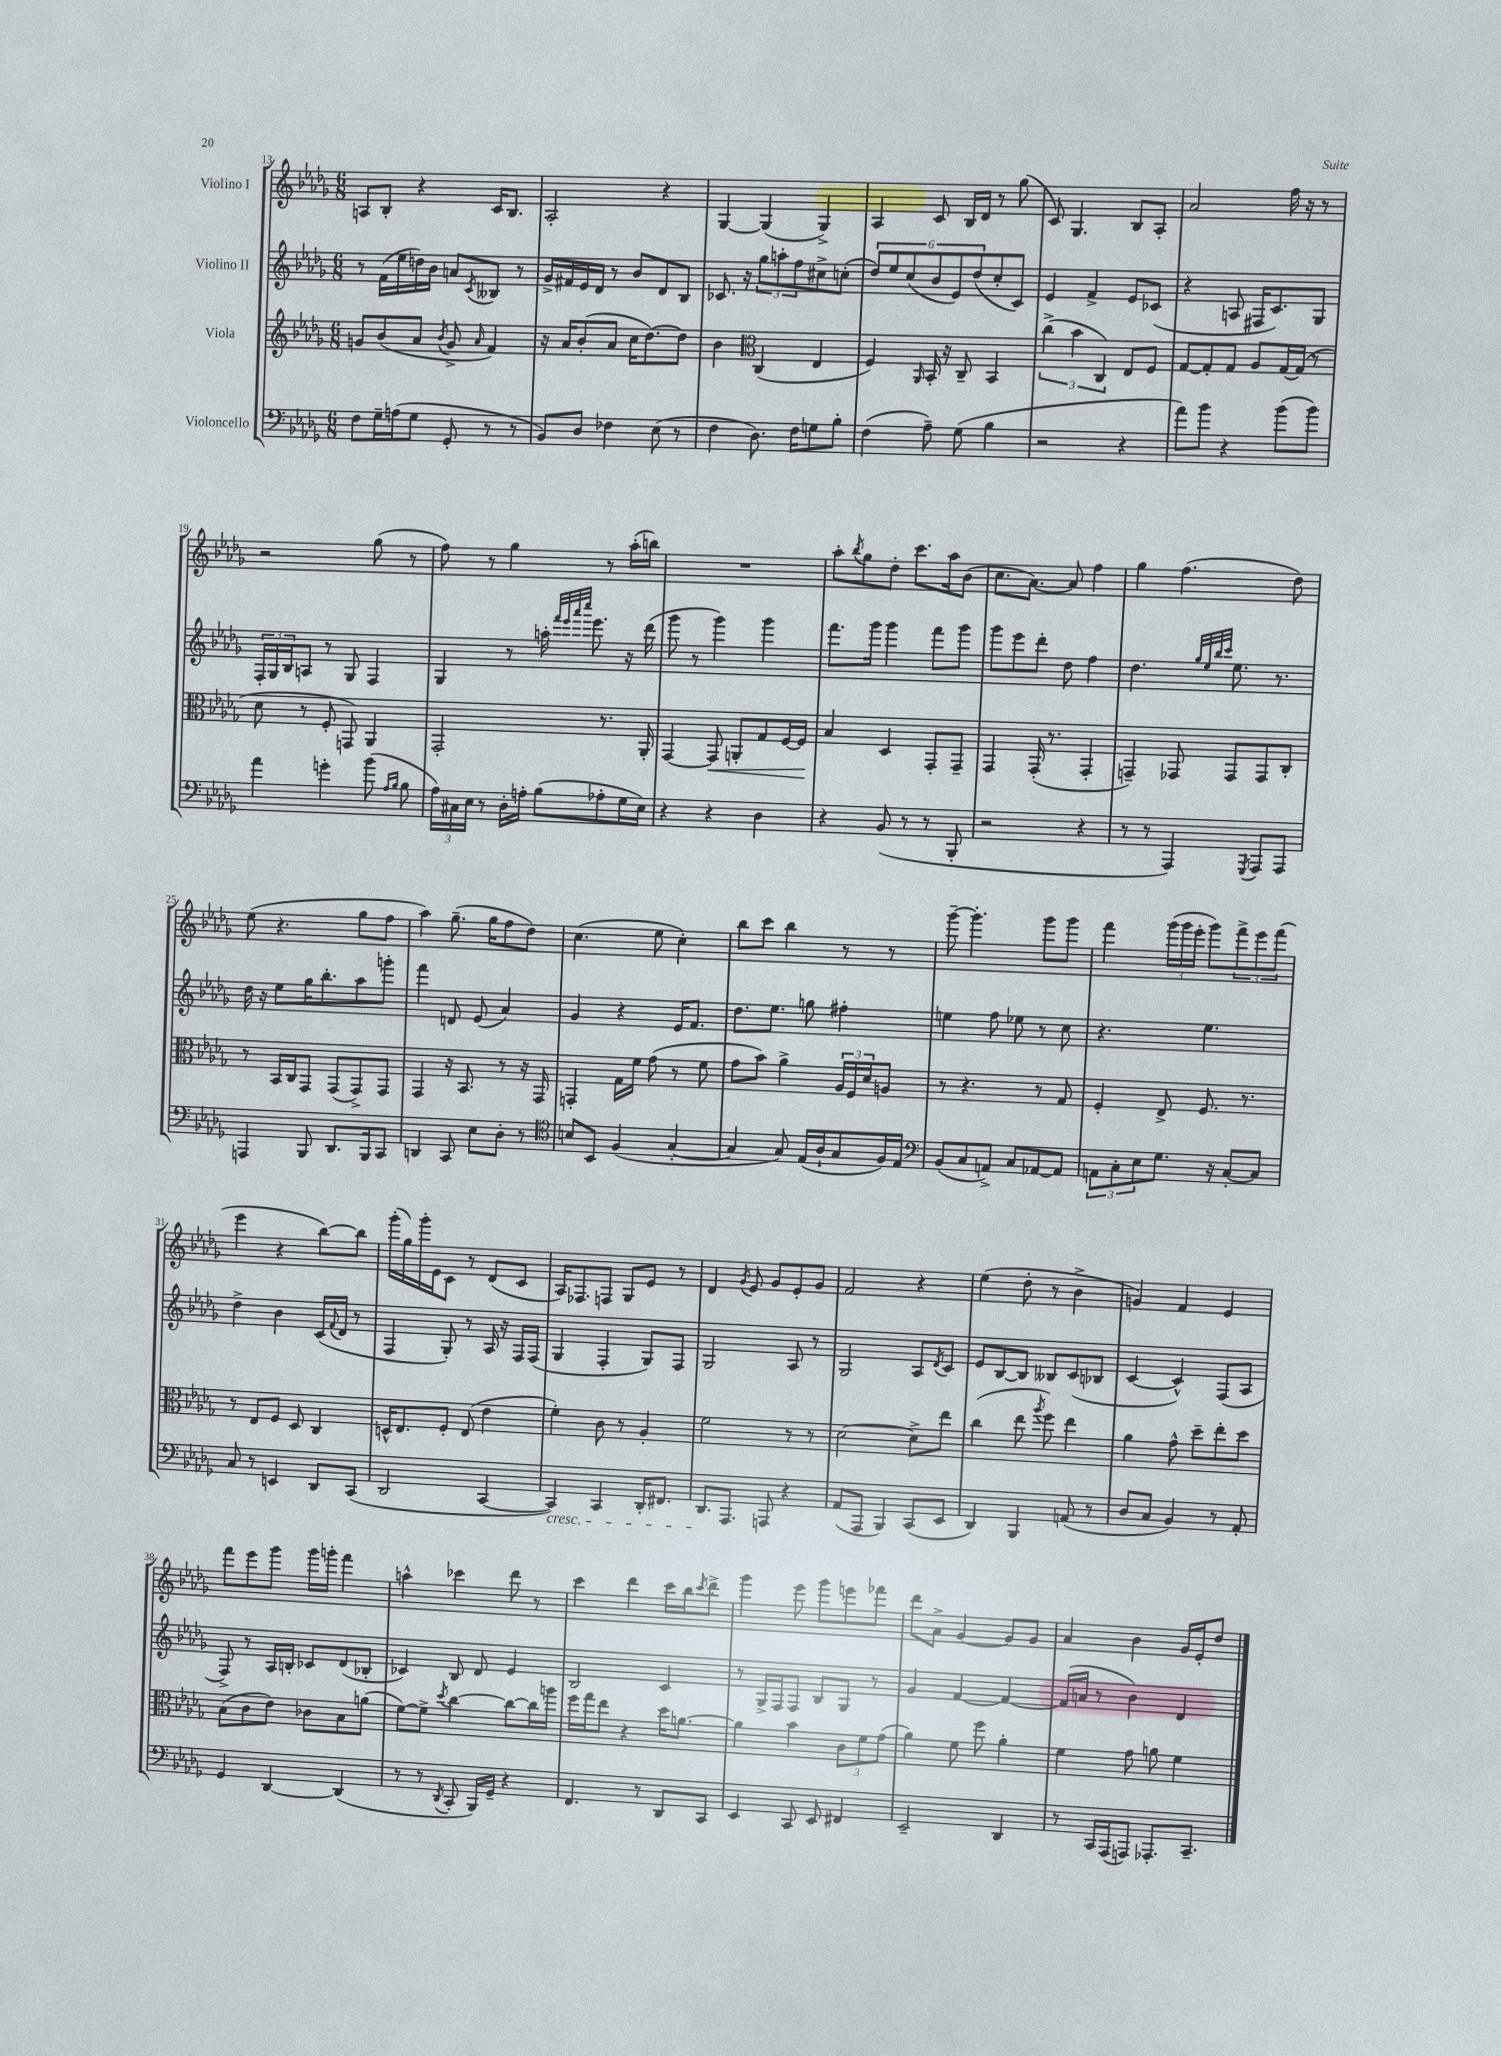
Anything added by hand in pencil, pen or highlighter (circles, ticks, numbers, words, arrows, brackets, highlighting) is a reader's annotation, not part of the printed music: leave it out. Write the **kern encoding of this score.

**kern	**kern	**dynam	**kern	**kern
*part4	*part3	*part3	*part2	*part1
*staff4	*staff3	*staff3	*staff2	*staff1
*I"Violoncello	*I"Viola	*	*I"Violino II	*I"Violino I
*clefF4	*clefG2	*	*clefG2	*clefG2
*k[b-e-a-d-g-]	*k[b-e-a-d-g-]	*	*k[b-e-a-d-g-]	*k[b-e-a-d-g-]
*M6/8	*M6/8	*	*M6/8	*M6/8
=13	=13	=13	=13	=13
8F\L	8gn/L	.	8r	8An/L
16G-~\L	(8b-/	.	(16f\LL	8B-'/J
(16An\J	.	.	16ee-\	.
8G-\J	8a-/J	.	16ddn\)	4r
.	.	.	16b-\JJ	.
.	8qb-/	.	.	.
8GG-'/	8g^/	.	8an/L	.
.	16qqa-/	.	8qc/	.
8r	4f/)	.	8B--X/J	16c/KL
.	.	.	.	8.B-/J
8r	.	.	8r	.
=14	=14	=14	=14	=14
8BB-/L)	16r	.	16g-^/LL	2A-'/
.	16a-/KL	.	16f#X/	.
8D-/J	(8b-'/	.	16e-/	.
.	.	.	16d-/JJ	.
4F-X\	8a-/J	.	8r	.
.	16cc\KL	.	8b-/L	.
.	[8.dd-\)	.	.	.
(8E-\	.	.	8d-/	4r
8r	8dd-\J]	.	8B-/J	.
=15	=15	=15	=15	=15
4F\	4b-\	.	8.c-X/	[4G-/
.	.	.	16r	.
*	*clefC3	*	*	*
8.D-\)	(4C/	.	12gg-\L	(4G-/]
.	.	.	12aan'\	.
.	.	.	12ff\	.
16F\KL	.	.	.	.
8Gn\	4E-/	.	8cc#X^\	4G-^/)
8B-'\J	.	.	(8ccn'\J	.
=16	=16	=16	=16	=16
(4F\	4F/)	.	12dd-/L)	4A-/
.	.	.	12ee-/	.
.	.	.	(12cc/	.
.	16qqAA-/	.	.	.
8A-~\)	16BB-'/	.	12b-/	8c/
.	16r	.	.	.
.	.	.	12e-/)	.
(8G-\	8C~/	.	.	16B-/LL
.	.	.	(12dd-/	.
.	.	.	.	16d-/JJ
4B-\	4BB-/	.	8cc'/	8r
.	.	.	8c/J)	(8gg-\
=17	=17	=17	=17	=17
2r	(6cc^\	.	4e-/	8c/)
.	.	.	.	4.G-/
.	6b-\	.	.	.
.	.	.	4f^/	.
.	6C/)	.	.	.
4r	8E-/L	.	8e-/L	8B-/L
.	8F/J	.	(8c-X/J	8A-'/J
=18	=18	=18	=18	=18
8a-\L)	[8G-/L	.	4r	2a-/
8b-\J	8G-'/]	.	.	.
4r	8G-/J	.	8An/	.
.	8A-/L	.	16F#X/KL	.
.	.	.	8.c/)	.
(8b-\L	[16G-/L	.	.	16ff\
.	(16G-/JJ]	.	.	16r
8b-\J)	8r	.	8G-/J	8r
!!LO:LB:g=z
=19	=19	=19	=19	=19
4a-\	8d-\	.	24F'/LL	2r
.	.	.	24G-/	.
.	.	.	24B-/J	.
.	8r	.	8An/J	.
4gn'\	8F'/	.	8r	.
.	8GGn/)	.	8G-/	.
(8b-\	4AA-/	.	4F/	(8gg-\
16qqA-/LL	.	.	.	.
16qqB-/JJ	.	.	.	.
8B-\	.	.	.	8r
=20	=20	=20	=20	=20
24A-\LL)	2GG-'/	.	4G-/	8ff\)
24C#X\	.	.	.	.
24E-\JJ	.	.	.	.
8r	.	.	.	8r
16D-'\LL	.	.	8r	4gg-\
16An'\JJ	.	.	.	.
(8B-\L	.	.	16aan'\	.
.	.	.	32qqfff/LLL	.
.	.	.	32qqeee-/	.
.	.	.	32qqaaa-/	.
.	.	.	32qqcccc/JJJ	.
.	.	.	8.eee-\	.
8A-X'\	8.r	.	.	8r
16G-\L	.	.	16r	(16aa-'\LL
16E-\JJ)	16AA-'/	.	(16ddd-\	16bbn\JJ)
=21	=21	=21	=21	=21
4r	[4GG-/	.	8ggg-\	2.r
.	.	.	8r	.
!	!	!LO:HP:b	!	!
4r	8GG-/]	<	4ggg-\)	.
.	8AAn'/L	.	.	.
4D-\	8G-/	.	4ggg-\	.
.	[16F/L	.	.	.
.	16F/JJ]	.	.	.
.	.	[	.	.
=22	=22	=22	=22	=22
4r	4B-/	.	8.fff\L	8aa-'\L
.	.	.	.	8qbb-/
.	.	.	.	8gg-\
.	.	.	16ggg-\Jk	.
(8BB-/	4D-/	.	4ggg-\	8dd-'\J
8r	.	.	.	8.ccc\L
8r	8GG-'/L	.	8fff\L	.
.	.	.	.	16aa-\k
8BBB-'/	8GG-~/J	.	8ggg-\J	(8b-\J
=23	=23	=23	=23	=23
2r	4GG-/	.	8ggg-\L	8.cc\L
.	.	.	8eee-\	.
.	.	.	.	[8.a-\J)
.	(16GG-'/	.	8ddd-'\J	.
.	8.r	.	.	.
.	.	.	8dd-\	8a-/]
4r	4GG-'/	.	4ff\	4ff\
=24	=24	=24	=24	=24
8r	4GGn~/)	.	4.dd-\	4gg-\
8r	.	.	.	.
4AAA-/)	8GG-X/	.	.	(4.ff\
.	.	.	32qqgg-/LLL	.
.	.	.	32qqee-/	.
.	.	.	32qqbb-/	.
.	.	.	32qqccc/JJJ	.
.	8GG-/L	.	8.ee-\	.
8qGGG-/	.	.	.	.
8AAA-/L	8GG-/	.	.	.
.	.	.	8.r	.
8AAA-/J	8C'/J	.	.	8dd-\)
!!LO:LB:g=z
=25	=25	=25	=25	=25
4AAAn/	8r	.	16dd-\	(8ee-\
.	.	.	16r	.
.	16BB-/LL	.	8ee-\L	4.r
.	16C/J	.	.	.
8BBB-/	8GG-/J	.	16gg-\K	.
.	.	.	8.bb-'\	.
8.DD-/L	(8GG-/L	.	.	.
.	8GG-^/)	.	8aa-\	8gg-\L
16BBB-/k	.	.	.	.
8CC/J	8GG-/J	.	8gggn'\J	8ff\J
=26	=26	=26	=26	=26
4DDn/	4GG-/	.	4fff\	4aa-\)
8CC/	16r	.	8dn/	(8.gg-~\
.	8.BB-/	.	.	.
8E-\L	.	.	(8e-/	.
.	.	.	.	16gg-\KL
8D-'\J	8r	.	4a-/)	8ff\
8r	16r	.	.	8dd-\J)
.	16GG-/	.	.	.
=27	=27	=27	=27	=27
*clefC4	*	*	*	*
8Bn/L	4GGn'/	.	4g-/	(4.cc\
8BB-/J	.	.	.	.
(4F/	16G-\LL	.	4r	.
.	16f\JJ	.	.	.
.	(8g-\	.	.	8ee-\
[4G-'/	8r	.	16e-/KL	4cc'\)
.	.	.	8.f/J	.
.	8f\	.	.	.
=28	=28	=28	=28	=28
4G-/]	8g-\L	.	8.dd-\L	8bb-\L
.	8b-\J)	.	.	8ccc\J
.	.	.	8.ee-\J	.
8G-/)	4a-^\	.	.	4bb-\
(16E-/LL	.	.	8ggn\	.
16A-`/J	.	.	.	.
8G-/	24A-/LL	.	4ff#X'\	8r
.	24F/	.	.	.
.	24d-/J	.	.	.
16F/L)	8An/J	.	.	8r
16E-/JJ	.	.	.	.
=29	=29	=29	=29	=29
*clefF4	*	*	*	*
(8BB-/L	8r	.	4een\	[8ggg-~\
8C/	4.r	.	.	4.ggg-'\]
8AAn^/J)	.	.	8ff\	.
8C/L	.	.	8ee-X\	.
[8AA-X/	8r	.	8r	8ggg-\L
8AA-/J]	8G-/	.	8cc\	8ggg-\J
=30	=30	=30	=30	=30
12AAn\L	4F'/	.	4.r	4fff\
12C'\	.	.	.	.
12E-\	.	.	.	.
8.G-\J	8E-^/	.	.	(24ggg-\LL
.	.	.	.	24ggg-\
.	.	.	.	24eee-'\JJ
.	8.F/	.	4.ee-\	8ggg-\L)
16r	.	.	.	.
[8C'/L	.	.	.	12fff^\
.	8.r	.	.	.
.	.	.	.	12eee-\
8C/J]	.	.	.	.
.	.	.	.	(12fff\J
!!LO:LB:g=z
=31	=31	=31	=31	=31
8C/	8r	.	4dd-^\	4eee-\
8r	8E-/L	.	.	.
4EEn/	8F/J	.	4b-\	4r
.	8D-/	.	.	.
8DD-/L	4C/	.	(16c/LL	[8bb-\L)
.	.	.	8qqf/	.
.	.	.	16d-/JJ	.
(8CC/J	.	.	8r	8bb-\J]
=32	=32	=32	=32	=32
2DD-/	16Dn^^/KL	.	4F/	(16ggg-'\LL
.	8.E-/	.	.	16gg-\)
.	.	.	.	16ggg-'\
.	.	.	.	16e-\J
.	8F'/J	.	8G-'/)	8c\J
.	(8E-/	.	8r	8r
[4CC/	4e-\	.	16A-/	(8d-/L
.	.	.	16r	.
.	.	.	16F/LL	8c/J
.	.	.	(16F/JJ	.
=33	=33	=33	=33	=33
!LO:TX:b:i:t=cresc.	!	!	!	!
4CC/])	4f'\)	.	4G-/	16A-/KL)
.	.	.	.	8.F-X/
4CC/	8c\	.	4F'/	8Fn/J
.	8r	.	.	8G-/L
16DD-'/KL	4A-'/	.	8G-/L)	8e-/J
8.FF#X/J	.	.	.	.
.	.	.	8F/J	8r
=34	=34	=34	=34	=34
8.DD-/L	2f\	.	2G-/	4d-/
8.AAA-/J	.	.	.	.
.	.	.	.	8qg-/
.	.	.	.	8e-/
8AAAn/	.	.	.	8g-/L
4r	8r	.	8A-/	8e-'/
.	8r	.	8r	8g-/J
=35	=35	=35	=35	=35
(8AA-/L	[2d-\	.	2G-/	2f/
8AAA-/J	.	.	.	.
4BBB-/)	.	.	.	.
(8CC/L	8d-^\L]	.	8A-/L	4r
.	.	.	8qd-/	.
8EE-/J	8ee-\J	.	8c/J	.
=36	=36	=36	=36	=36
4DD-/)	(4cc\	.	8e-/L	(4ee-\
.	.	.	[8B-/	.
4BBB-/	8ee-\	.	8B-/J]	8dd-'\
.	8qaa-/	.	.	.
.	8ff\)	.	8B--X/L	8r
(8AAn/	4ee-\	.	(8c/	4b-^\
8r	.	.	8B-X/J	.
=37	=37	=37	=37	=37
8D-/L	4a-\	.	[4c/	4gn/)
8C/J	.	.	.	.
4BB-/)	8g-^^\	.	4c^^/])	4f/
.	8dd-~\L	.	.	.
8r	8ee-'\	.	(8F/L	4e-/
8AA-'/	8dd-\J	.	8A-/J	.
!!LO:LB:g=z
=38	=38	=38	=38	=38
4GG-/	(8B-\L	.	8F^/)	8fff\L
.	8c\	.	8r	8eee-\
[4DD-/	8e-\J)	.	16A-/LL	8ggg-\J
.	.	.	16Bn'/JJ	.
.	8c-X\L	.	8c-X/L	16ggg-\LL
.	.	.	.	16gggn'\JJ
(4DD-/]	8B-\	.	(8d-/	4fff\
.	(8an\J	.	8B-X'/J	.
=39	=39	=39	=39	=39
8r	[8f\L)	.	4c-X/)	4aan^^\
8r	8f^\J]	.	.	.
8qDD-/	8qdd-/	.	.	.
8CC'/	[4cc\	.	8B-/	4ccc-X\
16BBB-/LL)	.	.	8d-/	.
16GG-~/JJ	.	.	.	.
4r	8cc\L_	.	4e-/	8ddd-\
.	16cc\L]	.	.	8r
.	16aan\JJ	.	.	.
=40	=40	=40	=40	=40
4.FF/	16ff\LL	.	2B-/	4ccc\
.	16gg-\J	.	.	.
.	8ee-\J	.	.	.
.	4r	.	.	4ddd-\
8r	.	.	.	.
8DD-/L	16dd-\KL	.	4c/	16ccc\LL
.	[8.an\J	.	.	16bb-\J
.	.	.	.	8qccc/
8CC/J	.	.	.	8ddd-^\J
=41	=41	=41	=41	=41
4EE-/	4a\]	.	8r	4ggg-\
.	.	.	16G-^/LL	.
.	.	.	16F/J	.
8CC/	4b-\	.	8F/J	8eee-\
8EE-/	.	.	8B-/L	8ggg-\L
4FF#X/	12c\L	.	8G-/J	8eeen\
.	12f\	.	.	.
.	.	.	8r	8fff-X\J
.	(12g-\J	.	.	.
=42	=42	=42	=42	=42
2EE-~/	4a-\)	.	4g-/	8ddd-\L
.	.	.	.	8a-^\J
.	8f\	.	[4f/	[4g-/
.	8ff\	.	.	.
4DD-/	4a-'\	.	4f/_	8g-/L]
.	.	.	.	8g-/J
=43	=43	=43	=43	=43
8r	4f\	.	(16f/LL]	4a-/
.	.	.	16an/JJ	.
16CC/LL	.	.	8r	.
(16AAA-/J	.	.	.	.
8AAAn/J)	8g-\	.	4b-\)	4b-\
8.AAA-X'/L	8an\	.	.	.
.	4f\	.	4d-/	16g-/LL
8.CC~/J	.	.	.	16e-'/J
.	.	.	.	8dd-/J
==	==	==	==	==
*-	*-	*-	*-	*-
